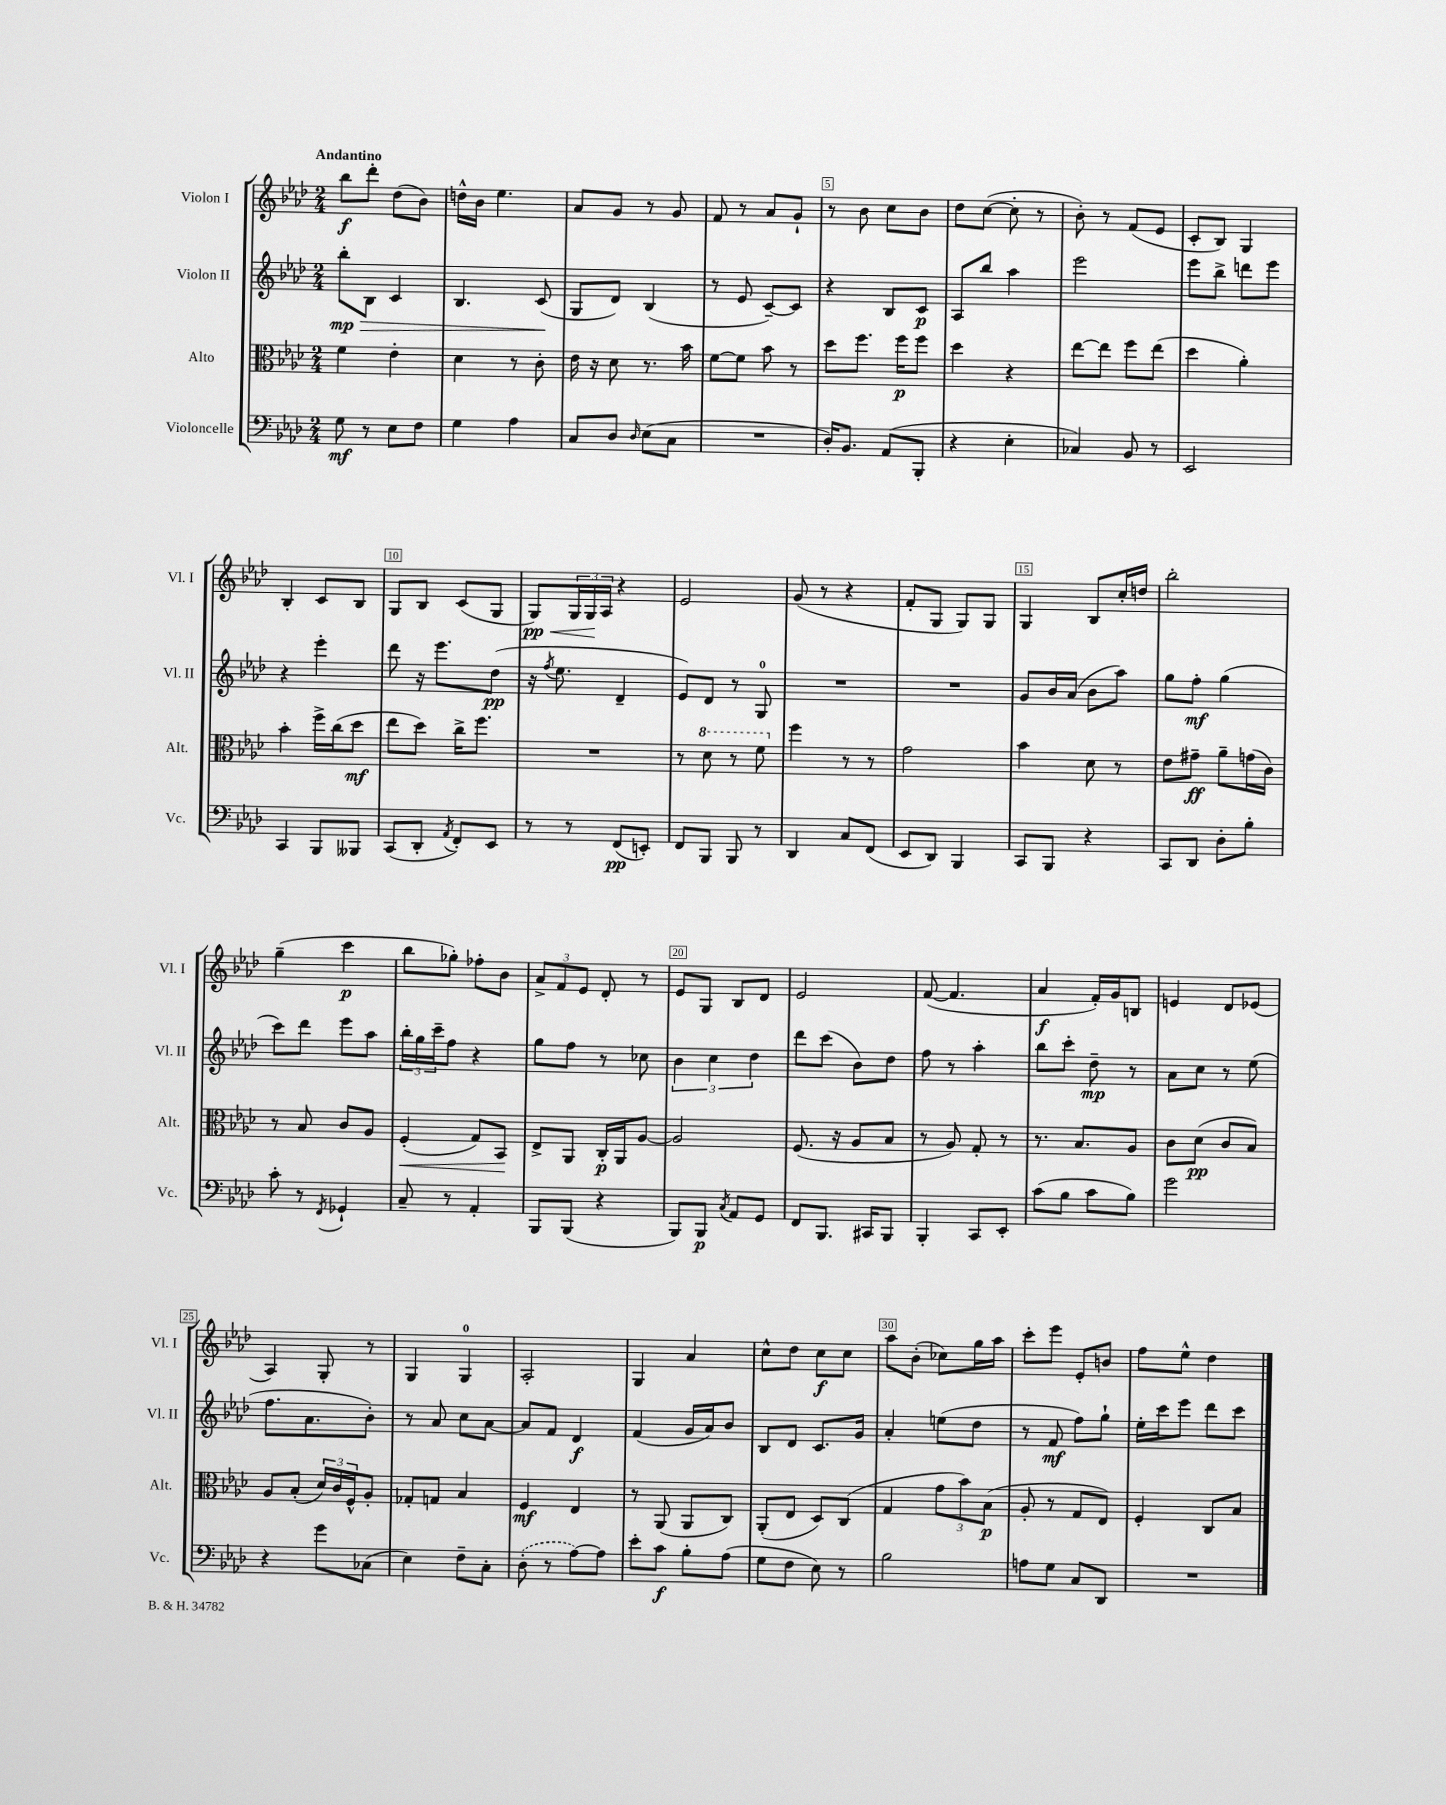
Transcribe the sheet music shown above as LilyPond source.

<<
\new StaffGroup <<
\new Staff = "s0" \with { instrumentName = "Violon I" shortInstrumentName = "Vl. I" } {
    \clef treble \key aes \major \numericTimeSignature \time 2/4 \tempo "Andantino"
    bes''8\f des'''8-. des''8( bes'8) |
    d''16-^ bes'16 ees''4. |
    aes'8 g'8 r8 g'8 |
    f'8 r8 aes'8 g'8-! |
    r8 bes'8 c''8 bes'8 |
    des''8 c''8~( c''8-. r8 |
    bes'8-.) r8 f'8( ees'8 |
    c'8-. bes8) g4 |
    bes4-. c'8 bes8 |
    g8 bes8 c'8( g8 |
    g8\pp\<) \tuplet 3/2 { g16 g16\! aes16 } r4 |
    ees'2 |
    g'8( r8 r4 |
    f'8-. g8 g8) g8 |
    g4 bes8 c''16-. d''16 |
    bes''2-. |
    g''4--( c'''4\p |
    bes''8 ges''8-.) fes''8-. bes'8 |
    \tuplet 3/2 { aes'8-> f'8 ees'8 } des'8-. r8 |
    ees'8 g8 bes8 des'8 |
    ees'2 |
    f'8~( f'4. |
    aes'4\f f'16-.) g'16 b8 |
    e'4 des'8 ees'8( |
    aes4) g8-. r8 |
    g4 g4-0 |
    aes2-. |
    g4 aes'4 |
    c''8-^ des''8 c''8\f c''8 |
    aes''8 bes'8-.( ces''8) g''16 aes''16 |
    c'''8-. ees'''8 ees'8-. b'8 |
    f''8 ees''8-^ des''4 \bar "|." |
}
\new Staff = "s1" \with { instrumentName = "Violon II" shortInstrumentName = "Vl. II" } {
    \clef treble \key aes \major \numericTimeSignature \time 2/4
    bes''8-.\mp\> bes8 c'4 |
    bes4. c'8\!( |
    g8 des'8) bes4( |
    r8 ees'8 c'8~--) c'8 |
    r4 bes8 c'8\p |
    aes8 bes''8 aes''4 |
    ees'''2 |
    ees'''8 bes''8-> d'''8 ees'''8 |
    r4 ees'''4-. |
    des'''8 r16 ees'''8. des''8\pp( |
    r16 \acciaccatura { f''8 } ees''8. des'4-- |
    ees'8) des'8 r8 g8-0 |
    R2 |
    R2 |
    g'8 bes'16 aes'16( bes'8 aes''8) |
    g''8 f''8-.\mf g''4( |
    c'''8) des'''8 ees'''8 aes''8 |
    \tuplet 3/2 { bes''16-. g''16 c'''16-- } f''8 r4 |
    g''8 f''8 r8 ces''8 |
    \tuplet 3/2 { bes'4 c''4 des''4 } |
    des'''8 c'''8( bes'8) des''8 |
    f''8 r8 aes''4-. |
    bes''8 c'''8-. des''8--\mp r8 |
    aes'8 c''8 r8 ees''8( |
    f''8. aes'8. bes'8-.) |
    r8 aes'8 c''8 aes'8~ |
    aes'8 f'8 des'4\f |
    f'4( g'16 aes'16) bes'8 |
    bes8 des'8 c'8. g'16 |
    aes'4-. e''8( des''8 |
    r8 f'8\mf f''8) g''8-! |
    ees''16-. c'''16 ees'''8 des'''8 c'''8 \bar "|." |
}
\new Staff = "s2" \with { instrumentName = "Alto" shortInstrumentName = "Alt." } {
    \clef alto \key aes \major \numericTimeSignature \time 2/4
    f'4 ees'4-. |
    des'4 r8 c'8-. |
    ees'16 r16 des'8 r8. bes'16 |
    f'8~ f'8 bes'8 r8 |
    des''8 f''8. f''16\p f''8 |
    des''4 r4 |
    ees''8~ ees''8 f''8 ees''8( |
    des''4 aes'4-.) |
    bes'4-. f''16-> c''16( des''8\mf |
    ees''8 des''8) c''16-> f''8. |
    R2 |
    r8 \ottava #1 des''8 r8 f''8 \ottava #0 |
    f''4 r8 r8 |
    g'2 |
    bes'4 des'8 r8 |
    ees'8 gis'8--\ff aes'8-- g'16( c'16) |
    r8 bes8 c'8 aes8 |
    f4-.\<( g8) bes,8\! |
    ees8-> aes,8 c16-.\p aes,16 aes8~ |
    aes2 |
    f8.( r16 aes8 bes8 |
    r8 aes8) g8-. r8 |
    r8. bes8. aes8 |
    c'8 des'8\pp( c'8 bes8) |
    aes8 bes8-.( \tuplet 3/2 { des'16) c'16 f16-^ } aes8-. |
    ges8-. g8 bes4 |
    f4\mf ees4 |
    r8 aes,8( aes,8 c8) |
    aes,8-.( ees8 des8) c8( |
    g4 \tuplet 3/2 { g'8 bes'8) bes8\p( } |
    aes8-. r8 g8 ees8) |
    f4-. c8 bes8 \bar "|." |
}
\new Staff = "s3" \with { instrumentName = "Violoncelle" shortInstrumentName = "Vc." } {
    \clef bass \key aes \major \numericTimeSignature \time 2/4
    g8\mf r8 ees8 f8 |
    g4 aes4 |
    c8 des8 \grace { des16 } ees8( c8 |
    R2 |
    des16-.) bes,8. aes,8( bes,,8-. |
    r4 ees4-. |
    ces4) bes,8 r8 |
    ees,2 |
    c,4 bes,,8 beses,,8 |
    c,8( des,8-. \acciaccatura { aes,8 } f,8-.) ees,8 |
    r8 r8 f,8\pp( e,8-.) |
    f,8 bes,,8 bes,,8 r8 |
    des,4 c8 f,8( |
    ees,8 des,8) bes,,4 |
    c,8 bes,,8 r4 |
    c,8 des,8 des8-. bes8-. |
    c'8-. r8 \acciaccatura { f,8 } ges,4-! |
    c8-- r8 aes,4-. |
    bes,,8 bes,,8( r4 |
    bes,,8) bes,,8\p \acciaccatura { c8 } aes,8 g,8 |
    f,8 bes,,8. cis,16 bes,,8 |
    bes,,4-. c,8 ees,8-. |
    c'8( bes8 c'8 bes8) |
    g'2 |
    r4 g'8 ces8( |
    ees4) f8-- c8-. |
    \once \slurDashed des8-.( r8 aes8~) aes8 |
    ees'8-. c'8\f bes8-. aes8( |
    g8 f8 ees8) r8 |
    bes2 |
    a8 g8 c8 des,8 |
    R2 \bar "|." |
}
>>
>>
\layout { \context { \Score \override BarNumber.break-visibility = ##(#f #t #t) barNumberVisibility = #(every-nth-bar-number-visible 5) \override BarNumber.stencil = #(make-stencil-boxer 0.1 0.3 ly:text-interface::print) } }
